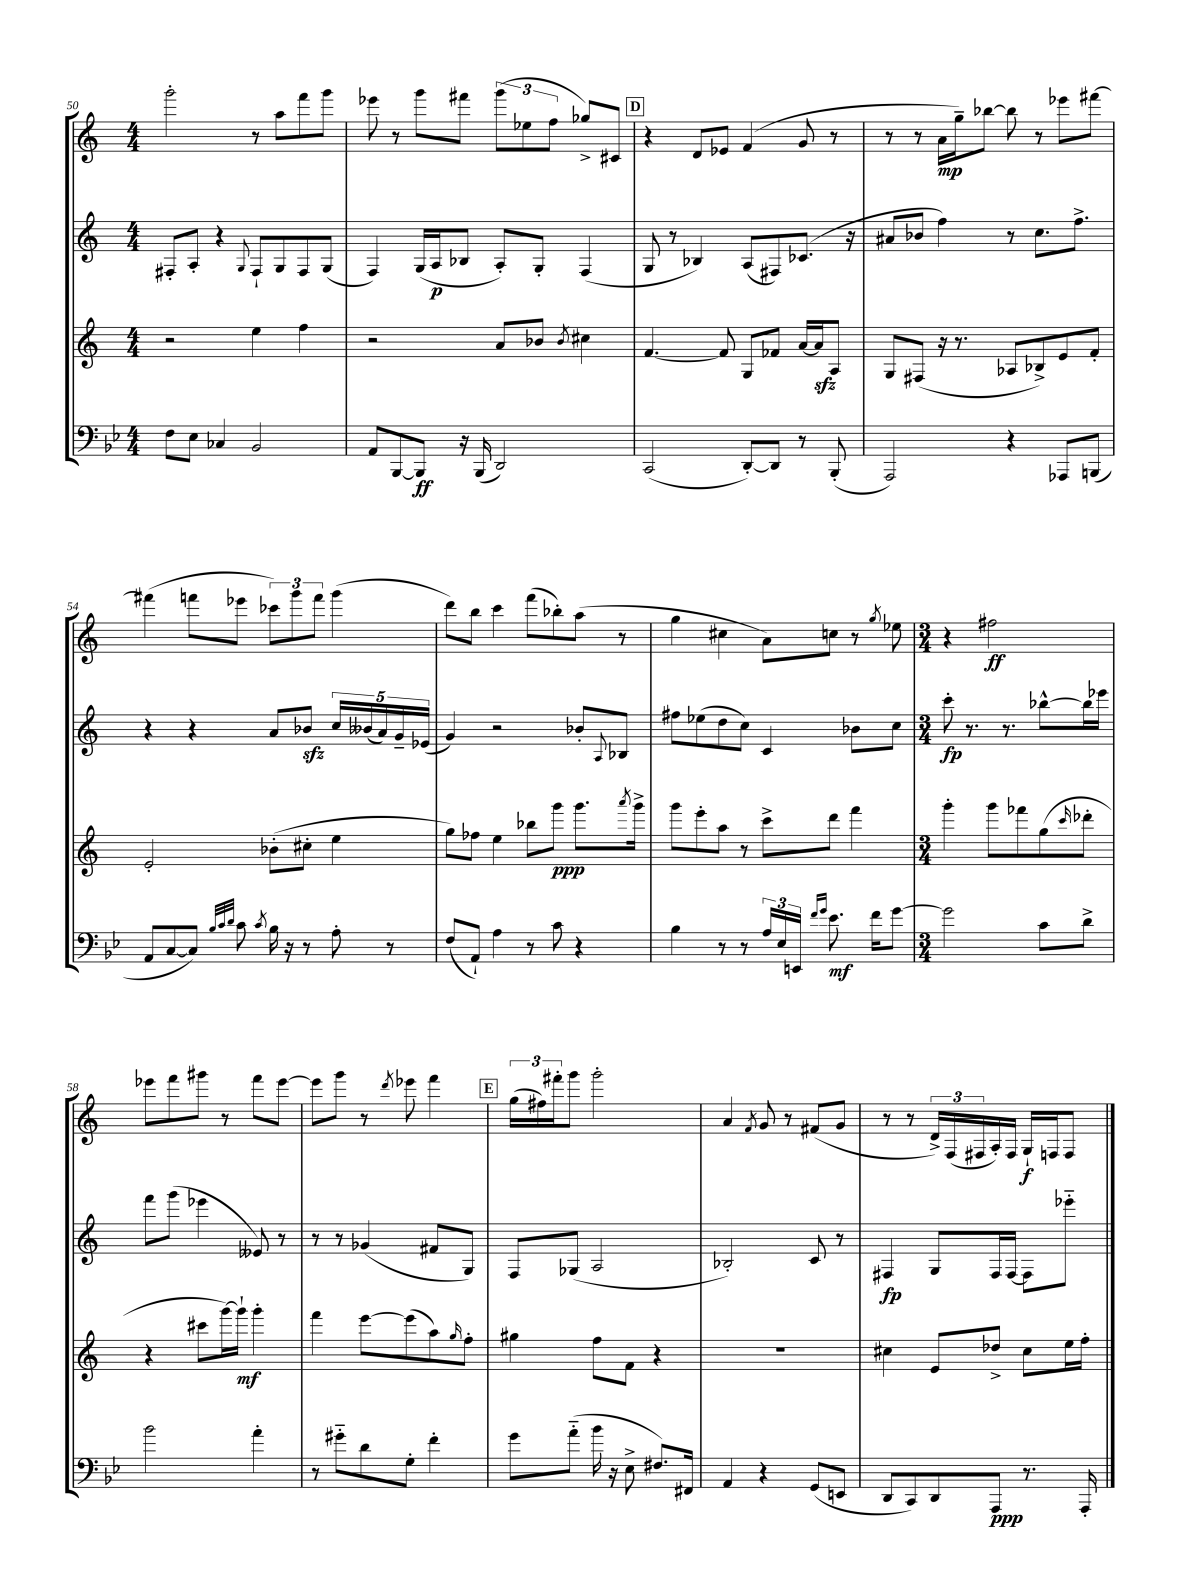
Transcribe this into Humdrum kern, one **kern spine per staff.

**kern	**kern	**kern	**kern
*staff4	*staff3	*staff2	*staff1
*clefF4	*clefG2	*clefG2	*clefG2
*k[b-e-]	*k[]	*k[]	*k[]
*M4/4	*M4/4	*M4/4	*M4/4
8F	2r	8F#'	2ggg'
8E-	.	8A'	.
4C-	.	4r	.
.	.	8qqG	.
2BB-	4ee	8F#`	8r
.	.	8G	8aa
.	4ff	8F#	8fff
.	.	(8G	8ggg
=	=	=	=
8AA	2r	4F)	8eee-
[8BBB-	.	.	8r
8BBB-]	.	(16G	8ggg
.	.	16A	.
16r	.	8B-	8fff#
(16BBB-	.	.	.
2DD)	8a	8A')	(12ggg
.	.	.	12ee-
.	8b-	8G'	.
.	.	.	12ff
.	8qb-	.	.
.	4cc#	(4F	8gg-^)
.	.	.	8c#
=	=	=	=
(2CC	[4.f	8G	4r
.	.	8r	.
.	.	4B-)	8d
.	8f]	.	8e-
[8DD')	8G	(8A	(4f
8DD]	8f-	8F#)	.
8r	[16a	(8.c-	8g
.	16a]	.	.
(8BBB-'	8A	.	8r
.	.	16r	.
=	=	=	=
2AAA)	8G	8a#	8r
.	(8F#	8b-	8r
.	16r	4ff)	16a
.	8.r	.	16gg~)
.	.	.	[8bb-
4r	8A-	8r	8bb-]
.	8B-^)	8.cc	8r
8AAA-	8e	.	8eee-
.	.	8.ff^	.
(8BBB	8f'	.	[8fff#
=	=	=	=
8AA	2e'	4r	(4fff#]
[8C	.	.	.
8C])	.	4r	8fff
32qqB-	.	.	.
32qqc	.	.	.
32qqd	.	.	.
8c	.	.	8eee-
8qc	.	.	.
16B-	(8b-'	8a	12ccc-)
16r	.	.	.
.	.	.	12ggg
8r	8cc#'	8b-	.
.	.	.	12fff
8A'	4ee	20cc	(4ggg
.	.	(20b--	.
.	.	20a)	.
8r	.	.	.
.	.	20g~	.
.	.	(20e-	.
=	=	=	=
(8F	8gg)	4g)	8ddd)
8AA`)	8ff-	.	8bb
4A	4ee	2r	4ccc
8r	8bb-	.	(8fff
8c	8ggg	.	8bb-')
4r	8.ggg	8b-'	(8aa
.	.	8qqA	.
.	.	8B-	8r
.	8qaaa	.	.
.	16ggg^	.	.
=	=	=	=
4B-	8ggg	8ff#	4gg
.	8eee'	(8ee-	.
8r	8aa	8dd	4cc#
8r	8r	8cc)	.
24A	8ccc^	4c	8a)
24E-	.	.	.
24EE	.	.	.
16qqf	.	.	.
16qqg	.	.	.
8.e-	8ddd	.	8cc
.	4fff	8b-	8r
16f	.	.	.
.	.	.	8qgg
[8g	.	8cc	8ee-
=	=	=	=
*M3/4	*M3/4	*M3/4	*M3/4
2g]	4ggg'	8ccc'	4r
.	.	8.r	.
.	8ggg	.	2ff#
.	.	8.r	.
.	8fff-	.	.
8c	(8gg	[8bb-^^	.
.	16qqccc	.	.
8d^	8ddd-'	16bb-]	.
.	.	16eee-	.
=	=	=	=
2b-	4r	8fff	8eee-
.	.	(8ggg	8fff
.	8ccc#	4eee-	8ggg#
.	[16ggg)	.	8r
.	16ggg`]	.	.
4a'	4ggg'	8e--)	8fff
.	.	8r	[8eee-
=	=	=	=
8r	4fff	8r	8eee-]
8g#'~	.	8r	8ggg
8d	[8eee	(4g-	8r
.	.	.	8qddd
8G'	(8eee]	.	8eee-
4f'	8aa)	8f#	4fff
.	16qqgg	.	.
.	8ff'	8G)	.
=	=	=	=
8g	4gg#	8F	(24gg
.	.	.	24ff#)
.	.	.	24fff#'
(8a'~	.	(8G-	8ggg
16b-	8ff	2A	2ggg'
16r	.	.	.
8E-^	8f	.	.
8.F#)	4r	.	.
16FF#	.	.	.
=	=	=	=
4AA	2.r	2B-')	4a
.	.	.	8qf
4r	.	.	8g
.	.	.	8r
(8GG	.	8c	(8f#
8EE	.	8r	8g
=	=	=	=
8DD	4cc#	4F#	8r
8CC)	.	.	8r
8DD	8e	8G	24d^)
.	.	.	(24F
.	.	.	24F#
8AAA	8dd-^	16F#	16A')
.	.	[16F#	16F#
8.r	8cc#	8F#]	16G`
.	.	.	16F
.	16ee	8eee-'~	8F
16AAA'	16ff'	.	.
==	==	==	==
*-	*-	*-	*-
